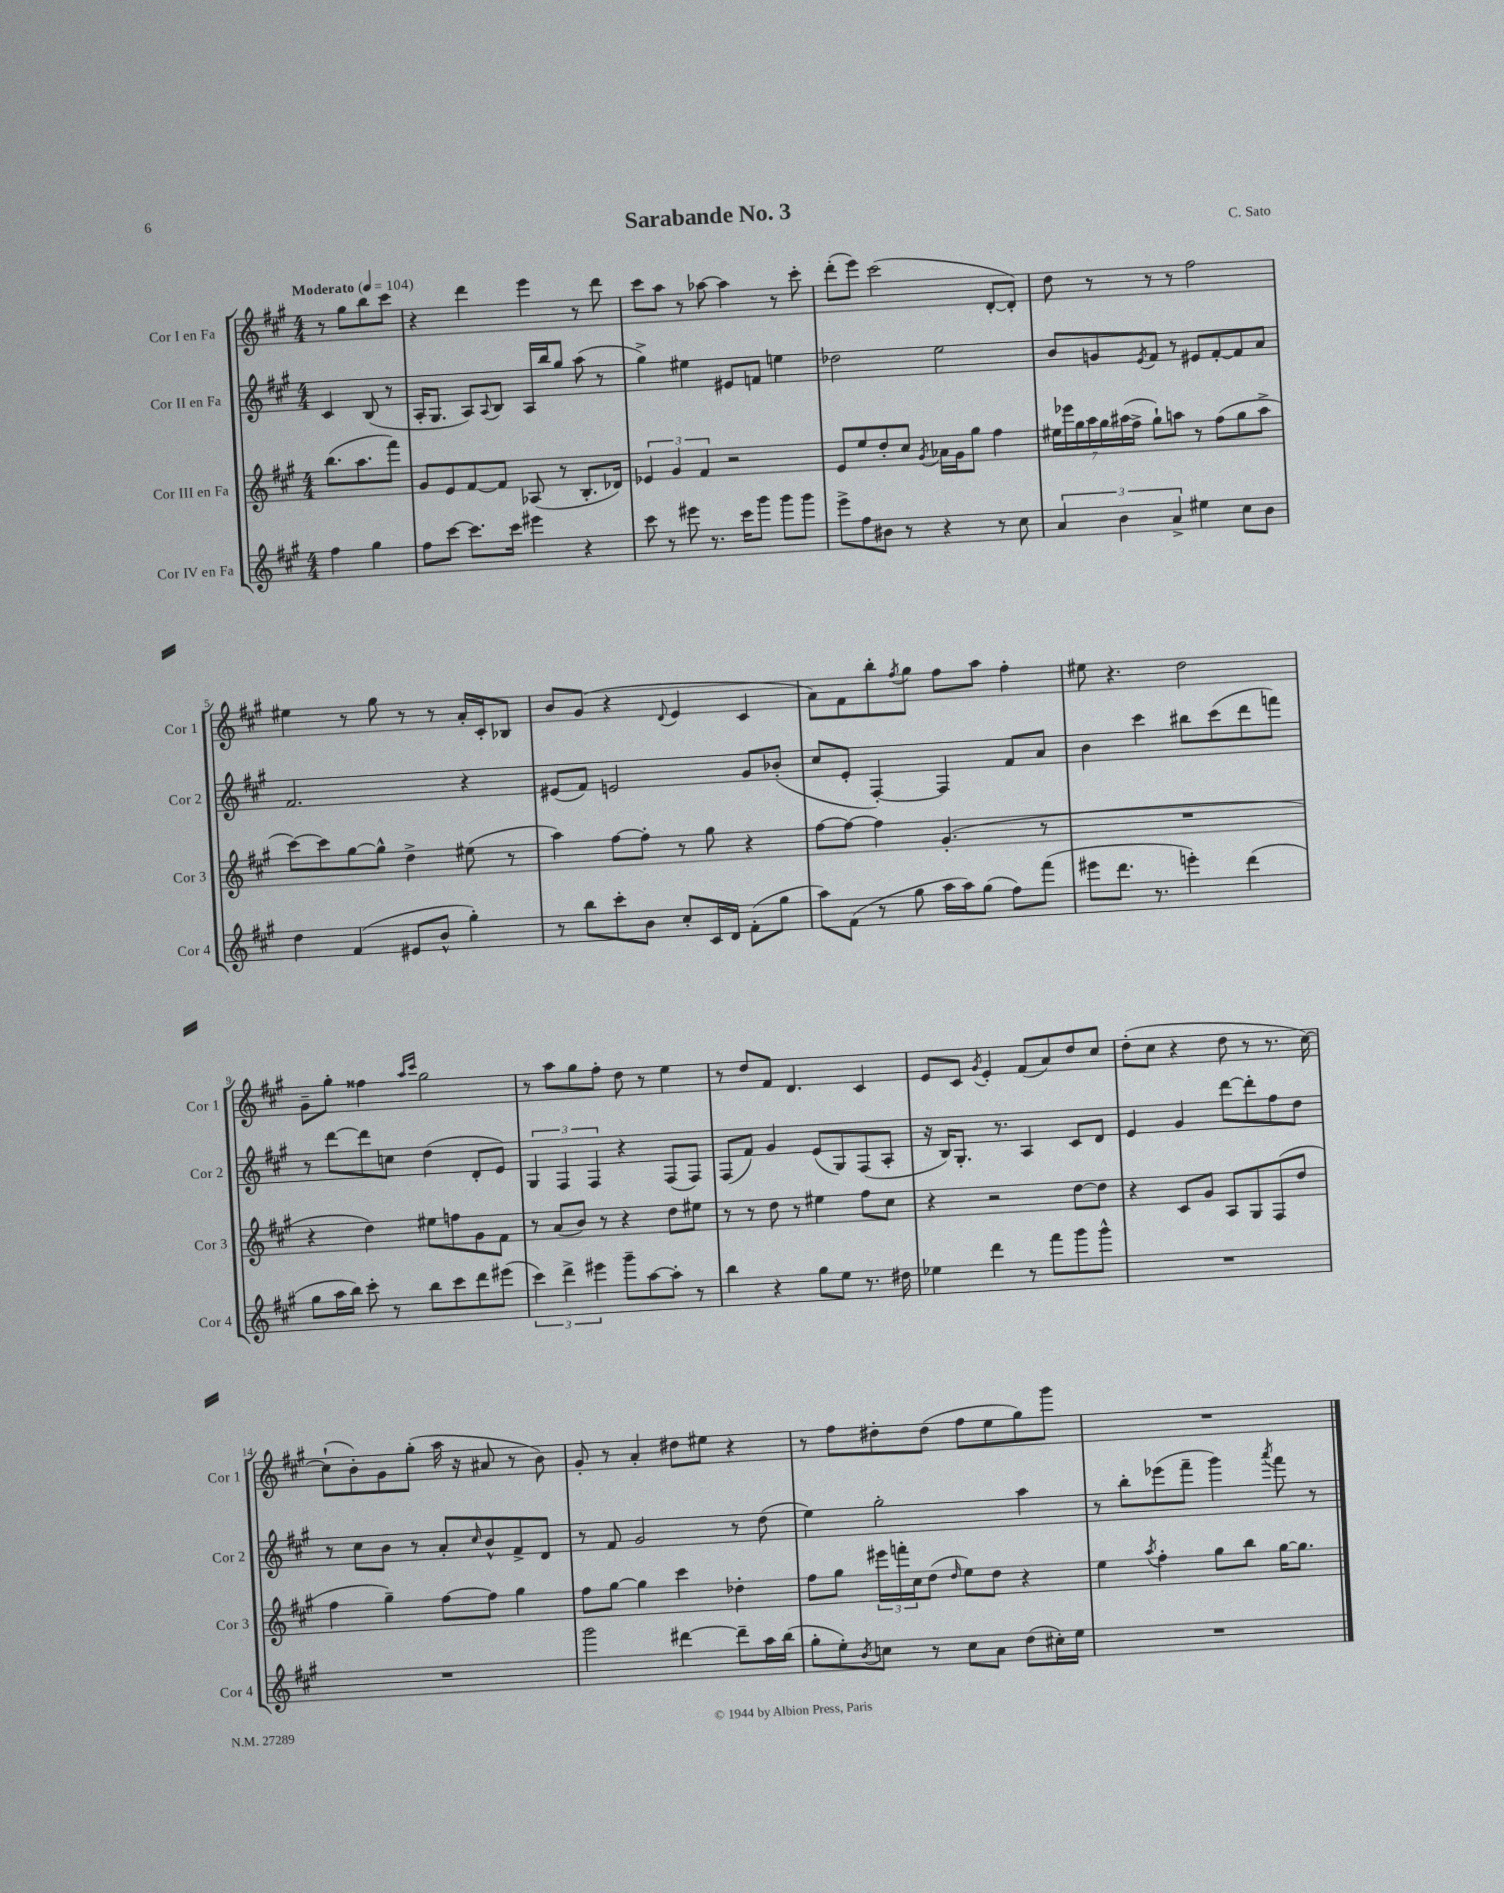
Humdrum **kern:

**kern	**kern	**kern	**kern
*staff4	*staff3	*staff2	*staff1
*clefG2	*clefG2	*clefG2	*clefG2
*k[f#c#g#]	*k[f#c#g#]	*k[f#c#g#]	*k[f#c#g#]
*M4/4	*M4/4	*M4/4	*M4/4
*MM104	*MM104	*MM104	*MM104
4ff#\	(8.bb\L	4c#/	8r
.	.	.	8gg#\L
.	8.aa\	.	.
4gg#\	.	(8B/	8bb\
.	8fff#\J)	8r	8ccc#\J
=	=	=	=
8ff#\L	8g#/L	16A'/LK	4r
.	.	8.G#/J	.
[8ccc#\J	8e/	.	.
8.ccc#\]L	[8f#/	8A/L)	4ddd\
.	.	8qqA/	.
.	8f#/]J	8B/J	.
16ccc#\Jk	.	.	.
4eee#\	(8A-/	16A/LL	4eee\
.	.	16bb/J	.
.	8r	8gg#/J	.
4r	8.B'/L	(8aa\	8r
.	.	8r	8ddd\
.	16d-/Jk)	.	.
=	=	=	=
8ccc#\	6e-/	4gg#^\)	8ccc#\L
8r	.	.	8aa\J
.	6g#/	.	.
8eee#\	.	4ee#\	8r
.	6f#/	.	.
8.r	.	.	[8aa-\
.	2r	8e#/L	4aa-\]
16ccc#\LK	.	.	.
8ggg#\J	.	8f/J	.
8ggg#\L	.	4ee\	8r
8ggg#\J	.	.	8ccc#'\
=	=	=	=
8eee^\L	8e/L	2dd-\	(8ddd'\L
8ff#\	8ee/	.	8eee\J)
8b#\J	8dd'/	.	(2ccc#\
8r	8cc#/J	.	.
.	8qg#/	.	.
4r	16a-\LL	2ee\	.
.	16g#\J	.	.
.	8gg#\J	.	.
8r	4ff#\	.	[8d'/L
8cc#\	.	.	8d'/]J)
=	=	=	=
6a/	28ee#\LL	8b/L	8dd\
.	28eee-\	.	.
.	28gg#\	.	.
.	28aa\	.	.
.	.	8g/	8r
.	28gg#\	.	.
6b\	.	.	.
.	(28aa#\	.	.
.	28ff#^\JJ	.	.
.	.	8qe/	.
.	8gg#`\L)	8f#/J	8r
6a^/	.	.	.
.	8aa\J	8r	8r
4ee#\	8r	8e#/L	2ff#\
.	(8ff#\L	[8f#'/	.
8cc#\L	8gg#\	8f#/]	.
8b\J	8aa^\J	8a/J	.
=	=	=	=
4dd\	[8ccc#\L)	2.f#/	4ee#\
.	8ccc#\]	.	.
(4f#/	[8gg#\	.	8r
.	8gg#^^\]J	.	8gg#\
8e#/L	4dd^\	.	8r
8b^^/J	.	.	8r
4gg#'\)	(8ee#\	4r	16a'/LL
.	.	.	16c#'/J
.	8r	.	8B-/J
=	=	=	=
8r	4aa\)	(8e#/L	8b/L
8bb\L	.	8f#/J)	(8g#/J
8ccc#'\	[8ff#\L	2e/	4r
8b\J	8ff#'\]J	.	.
.	.	.	8qqd/
8cc#'/L	8r	.	4e/
16c#/L	8gg#\	.	.
16d/JJ	.	.	.
(8f#'\L	4r	8g#/L	4c#/
8gg#\J	.	(8b-'/J	.
=	=	=	=
8aa\L)	[8ff#\L	8cc#/L	8a\L)
(8f#\J	8ff#\_J	8e'/J	8f#\
8r	4ff#\]	[4F#'/)	8bb'\
.	.	.	8qff#/
8gg#\	.	.	8gg#\J
16aa\LL	(4.g#'/	4F#/]	8ff#\L
16aa\J)	.	.	.
(8gg#\J	.	.	8aa\J
8ff#\L)	.	8f#/L	4ff#'\
(8fff#\J	8r	8a/J	.
=	=	=	=
8eee#\L	1r	4b\	8ee#\
8.ddd\J	.	.	4.r
.	.	4ccc#\	.
8.r	.	.	.
4eee'\)	.	8bb#\L	2dd\
.	.	(8ccc#\	.
(4ddd\	.	8ddd\	.
.	.	8fff\J)	.
=	=	=	=
8gg#\L	4r	8r	8g#~\L
16aa\L	.	[8ddd\L	8gg#'\J
16bb\JJ)	.	.	.
8ccc#'\	4dd\)	8ddd\]	4ff##\
8r	.	8cc\J	.
.	.	.	16qqaa/LL
.	.	.	16qqccc#/JJ
8bb\L	8ee#\L	(4dd\	2gg#\
8ccc#\	8ff\	.	.
8ddd\	8g#\	8d'/L	.
(8eee#\J	8f#\J	8e/J)	.
=	=	=	=
6ccc#\)	8r	6G#/	8r
.	(8a/L	.	8aa\L
6ddd^\	.	6F#/	.
.	8b/J)	.	8gg#\
6eee#\	.	6F#/	.
.	8r	.	8ff#'\J
8ggg#~\L	4r	4r	8dd\
[8aa\	.	.	8r
8aa'\]J	8dd\L	(8F#/L	4ee\
8r	8ee#\J	8F#/J)	.
=	=	=	=
4bb\	8r	(8F#/L	8r
.	8r	8f#/J)	8dd/L
4r	8dd\	4g#/	8f#/J
.	8r	.	4.d/
8gg#\L	4ee#\	(8e/L	.
8ee\J	.	8G#/)	.
8.r	8ff#\L	(8F#/	4c#/
.	8cc#\J	8A'/J	.
16dd#\	.	.	.
=	=	=	=
4ee-\	4r	16r	8e/L
.	.	16B/LK)	.
.	.	8.G#'/J	8c#/J
.	.	.	8qg#/
4ddd\	2r	.	4e'/
.	.	8.r	.
8r	.	4A/	(8f#/L
8fff#\L	.	.	8a/)
8ggg#\	[8dd\L	8c#/L	8dd/
8ggg#^^\J	8dd\]J	8d/J	8cc#/J
=	=	=	=
1r	4r	4e/	(8dd'\L
.	.	.	8cc#\J
.	8c#/L	4g#/	4r
.	8g#/J	.	.
.	8A/L	[8ddd\L	8dd\
.	8G#/	8ddd'\]	8r
.	(8F#/	8ff#\	8.r
.	8dd/J	8dd\J	.
.	.	.	[16cc#\)
=	=	=	=
1r	4ff#\	8r	(8cc#`\]L
.	.	8cc#\L	8b'\)
.	4gg#~\)	8b\J	8g#\
.	.	8r	(8gg#'\J
.	[8ff#\L	8a'/L	16aa\
.	.	.	16r
.	.	16qqcc#/	.
.	8ff#\]J	8b^^/	8a#/
.	4gg#\	8f#^/	8r
.	.	8d/J	8b\)
=	=	=	=
2ggg#\	8ff#\L	8r	8g#'/
.	[8gg#\J	8f#/	8r
.	4gg#\]	2g#/	4a'/
[4ddd#\	4ccc#\	.	8dd#\L
.	.	.	8ee#\J
8ddd#~\]L	4dd-'\	8r	4r
16aa\L	.	(8dd\	.
(16bb\JJ	.	.	.
=	=	=	=
8gg#'\L	8ff#\L	4ee\)	8r
8ee'\)	8gg#\J	.	8ff#\L
8qb/	.	.	.
8cc\J	24eee#\LL	2gg#'\	8dd#'\
.	24fff'\	.	.
.	24cc#\J	.	.
8r	(8dd\J	.	(8dd#\J
.	16qqdd/	.	.
8cc\L	8ee\L)	.	8ff#\L
8a\J	8dd\J	.	8ee\
(8dd\L	4r	4aa\	8gg#\)
16cc#'\L)	.	.	8ggg#\J
16ee\JJ	.	.	.
=	=	=	=
1r	4ee\	8r	1r
.	.	8bb'\L	.
.	8qaa/	.	.
.	4ff#'\	(8eee-\	.
.	.	8fff#~\J	.
.	8gg#\L	4ggg#\)	.
.	8bb\J	.	.
.	.	8qaaa/	.
.	[16gg#\LK	8fff#\	.
.	8.gg#\]J	.	.
.	.	8r	.
==	==	==	==
*-	*-	*-	*-
